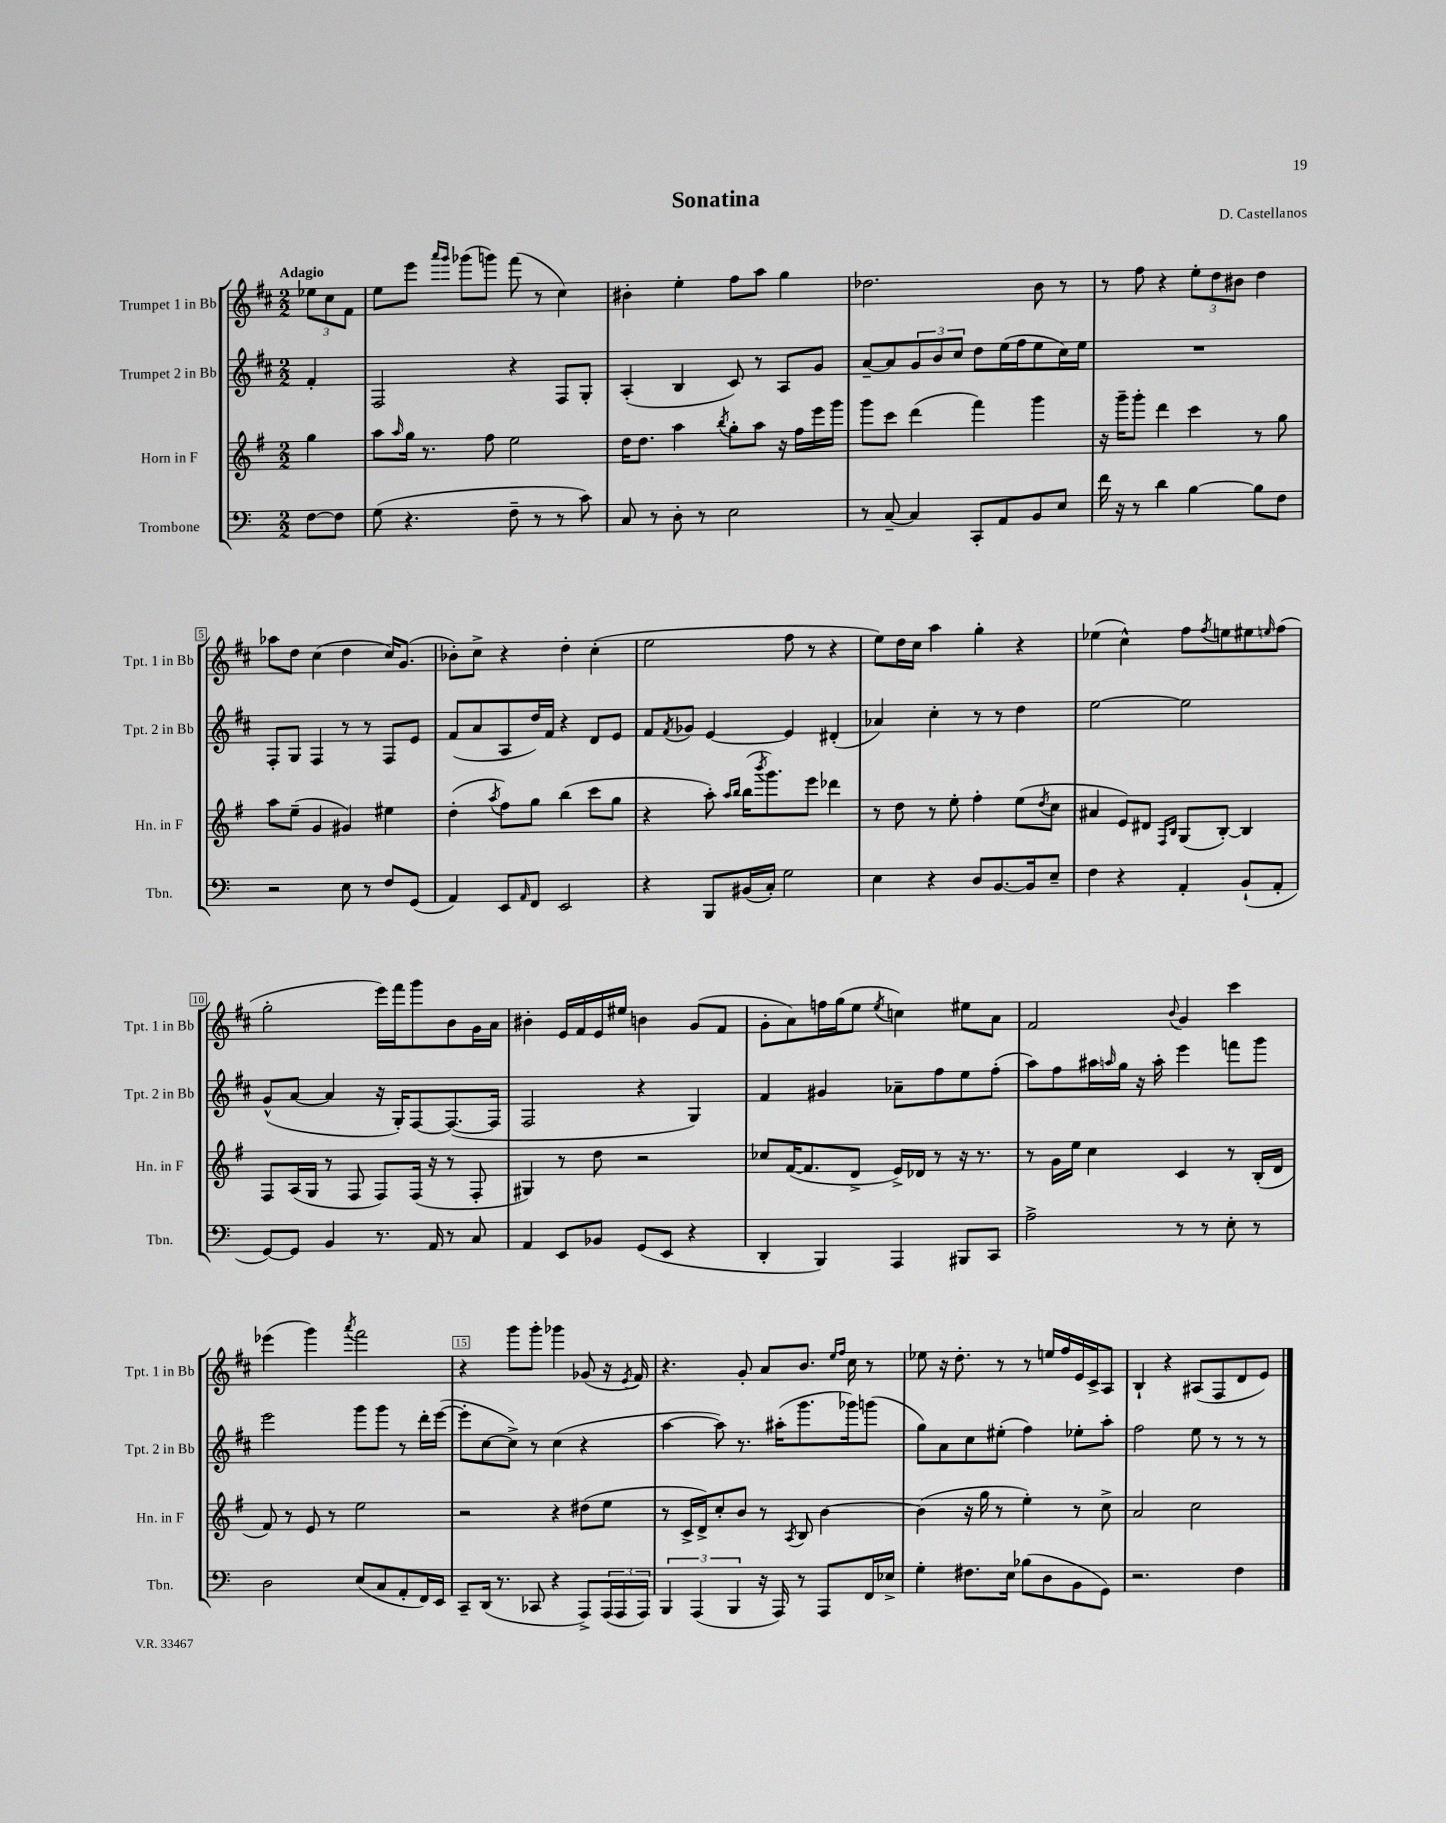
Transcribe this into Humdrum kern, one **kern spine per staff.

**kern	**kern	**kern	**kern
*staff4	*staff3	*staff2	*staff1
*clefF4	*clefG2	*clefG2	*clefG2
*k[]	*k[f#]	*k[f#c#]	*k[f#c#]
*M2/2	*M2/2	*M2/2	*M2/2
[8F	4gg	4f#'	12ee-
.	.	.	12cc#
8F]	.	.	.
.	.	.	12f#
=	=	=	=
(8G	8aa	2F#	8ee
.	16qqaa	.	.
4.r	16gg	.	8eee
.	8.r	.	.
.	.	.	16qqaaa
.	.	.	16qqggg
.	.	.	(8ggg-
.	8ff#	.	8ggg)
8F~	2ee	4r	(8fff#
8r	.	.	8r
8r	.	8F#	4cc#)
8c)	.	8G'	.
=	=	=	=
8C	16dd	(4A'	4b#'
.	8.dd	.	.
8r	.	.	.
8D'	4aa	4B	4ee'
8r	.	.	.
.	8qbb	.	.
2E	8gg'	8c#)	8ff#
.	8aa	8r	8aa
.	16r	8A	4gg
.	16ff#	.	.
.	16eee	8g	.
.	16ggg	.	.
=	=	=	=
8r	8ggg	[8a~	2.dd-
[8C~	8ccc	8a]	.
4C]	(4ddd	12g	.
.	.	12b	.
.	.	12cc#	.
8CC'	4fff#)	8dd	.
8AA	.	(16ee	.
.	.	16ff#	.
8BB	4ggg	8ee	8b
8E	.	16cc#)	8r
.	.	16ee	.
=	=	=	=
16f	16r	1r	8r
16r	16ggg~	.	.
8r	8ggg'	.	8ff#
4d	4ddd	.	4r
[4B	4ccc	.	12ee'
.	.	.	12dd
.	.	.	12b#
8B]	8r	.	4dd
8F	8gg	.	.
=	=	=	=
2r	8aa	8F#'	8aa-
.	(8ee~	8G	8dd
.	4g	4F#	(4cc#
8E	4g#)	8r	4dd
8r	.	8r	.
8F	4ee#	8F#	16cc#)
.	.	.	(8.g
(8GG	.	8e	.
=	=	=	=
4AA)	(4dd'	(8f#	8b-')
.	.	8a	8cc#^
.	8qaa	.	.
8EE	8ff#)	8A	4r
16qqAA	.	.	.
8FF	8gg	16dd)	.
.	.	16f#	.
2EE	(4bb	4r	4dd'
.	8ccc	8d	(4cc#'
.	8gg	8e	.
=	=	=	=
4r	4r	8f#	2ee
.	.	8qf#	.
.	.	8g-	.
8BBB	8aa')	[4e	.
.	16qqaa	.	.
.	16qqbb	.	.
(16BB#	(16bb	.	.
.	8qbbb	.	.
16C')	8.ggg)	.	.
2G	.	4e]	8ff#
.	8eee	.	8r
.	4ddd-	(4d#'	4r
=	=	=	=
4E	8r	4a-)	8ee)
.	8dd	.	16dd
.	.	.	16cc#
4r	8r	4cc#'	4aa
.	8ee'	.	.
8D	4ff#'	8r	4gg'
[8.BB	.	8r	.
.	(8ee	4dd	4r
16BB]	.	.	.
.	8qdd	.	.
8E~	8cc	.	.
=	=	=	=
4F	4a#	[2ee	(4ee-
4r	8e)	.	4cc#^^)
.	8d#	.	.
.	16qqF#	.	.
.	16qqB	.	.
4AA'	(8G	2ee]	8ff#
.	.	.	8qff#
.	[8B')	.	8ee
(8BB`	4B]	.	8ee#
.	.	.	16qqee
8AA'	.	.	(8ff#
=	=	=	=
[8GG)	8F#	(8g^^	2gg'
8GG]	(16A	[8a	.
.	16G	.	.
4BB	8r	4a]	.
.	8F#	.	.
8.r	8F#)	16r	16eee)
.	.	16G')	16fff#
.	(16F#	[8F#	8ggg
16AA	16r	.	.
8r	8r	(8.F#_	8b
8C	8F#'	.	16g
.	.	16F#]	16a
=	=	=	=
4AA	4G#)	2F#	4b#'
8EE	8r	.	16e
.	.	.	16f#
8BB-	8dd	.	16e
.	.	.	16ee#
(8GG	2r	4r	4b
8EE	.	.	.
4r	.	4G)	(8g
.	.	.	8f#
=	=	=	=
4DD'	8cc-	4f#	8g'
.	([16f#	.	8a)
.	8.f#]	.	.
4BBB)	.	4g#	16ff
.	.	.	(16gg
.	8d^	.	8ee
.	.	.	8qee
4AAA	16e^)	8a-~	4cc)
.	16d-	.	.
.	8r	8ff#	.
8BBB#	16r	8ee	8ee#
.	8.r	.	.
8CC	.	(8ff#'	8a
=	=	=	=
2A^	8r	8aa)	2f#
.	16g	8ff#	.
.	16ee	.	.
.	4cc	16aa#	.
.	.	16qqaa	.
.	.	16gg	.
.	.	16r	.
.	.	16aa'	.
.	.	.	8qqb
8r	4c	4eee	4g
8r	.	.	.
8E'	8r	8fff	4ccc#
8r	(16B'	8ggg	.
.	16d	.	.
=	=	=	=
2D	8f#)	2eee	(4eee-
.	8r	.	.
.	8e	.	4ggg)
.	8r	.	.
.	.	.	8qaaa
(8E	2ee	8ggg	2fff#
8C	.	8ggg	.
8AA'	.	8r	.
16FF)	.	16ddd'	.
16EE	.	([16eee	.
=	=	=	=
8CC~	2r	8eee']	4r
(16DD	.	[8cc#	.
8.r	.	.	.
.	.	8cc#^])	8ggg
8CC-	.	8r	8ggg'
4r	4r	(4cc#	4ggg-
8AAA^)	(8dd#	4r	(8g-
(24AAA	8ee	.	16r
24AAA	.	.	.
.	.	.	8qe
.	.	.	16f#)
24AAA)	.	.	.
=	=	=	=
6BBB	8r	[4aa	4.r
.	16c^	.	.
(6AAA	.	.	.
.	16d^)	.	.
.	8cc'	8aa])	.
6BBB	.	.	.
.	8b	8.r	8g'
16r	8r	.	8a
16AAA)	.	(16aa#'	.
.	8qA	.	.
8r	8B	8.ggg	8.b
8AAA	[4b	.	.
.	.	.	16qqee
.	.	.	16qqff#
.	.	16ggg-)	16cc#
16FF	.	(8ggg	8r
16E-^	.	.	.
=	=	=	=
4G'	(4b]	8gg)	8ee-
.	.	8a	16r
.	.	.	8.dd'
8.F#	16r	8cc#	.
.	16gg	.	.
.	8r	(8ee#'	8r
16E	.	.	.
(8B-	4ee')	4ff#)	8r
8D	.	.	16ee
.	.	.	16ff#
8BB	8r	8ee-'	16e
.	.	.	16c#^
8GG)	8cc^	8aa'	8A
=	=	=	=
2.r	2a	2ff#	4B`
.	.	.	4r
.	2cc	8ee	(8A#
.	.	8r	8F#
4F	.	8r	8d
.	.	8r	8e)
==	==	==	==
*-	*-	*-	*-
